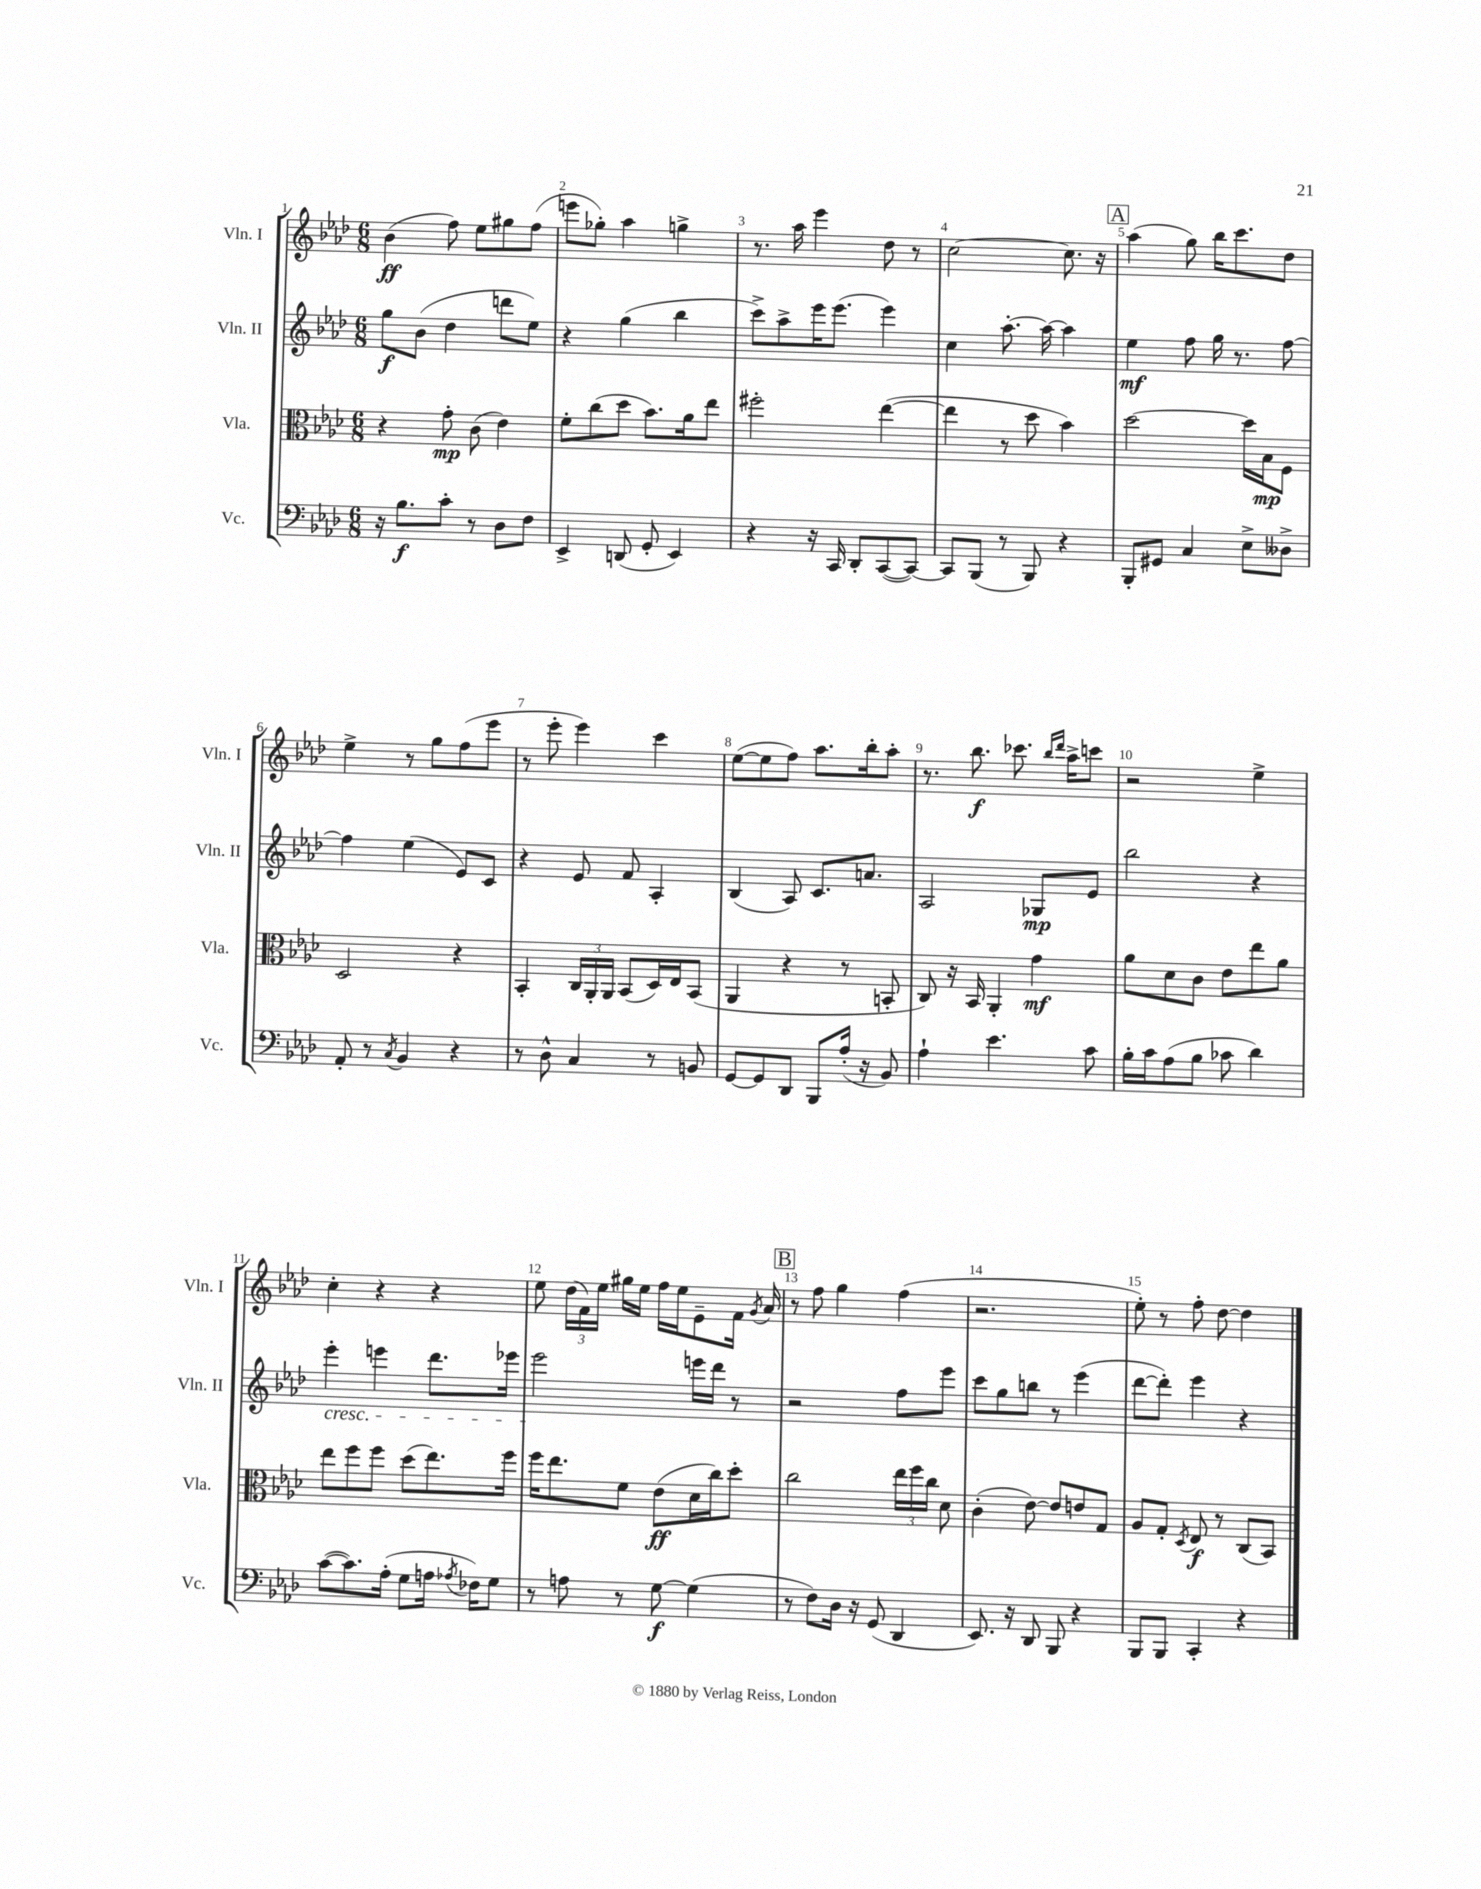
<<
\new StaffGroup <<
\new Staff = "s0" \with { instrumentName = "Vln. I" shortInstrumentName = "Vln. I" } {
    \clef treble \key aes \major \numericTimeSignature \time 6/8
    \autoBeamOff bes'4\ff( f''8) ees''8[ gis''8 f''8]( |
    e'''8[ ges''8]-.) aes''4 g''4-> |
    r8. aes''16 ees'''4 des''8 r8 |
    c''2~ c''8. r16 |
    \mark \markup { \box "A" } aes''4( g''8) bes''16[ c'''8. des''8] |
    ees''4-> r8 g''8[ f''8( ees'''8] |
    r8 ees'''8-. ees'''4) c'''4 |
    ees''8[~( ees''8 f''8]) aes''8.[ bes''16-. aes''8]-. |
    r8. bes''8.\f ces'''8. \grace { bes''16[ des'''16] } aes''16[-> c'''8] |
    r2 ees''4-> |
    c''4-. r4 r4 |
    ees''8 \tuplet 3/2 { des''16[( f'16) ees''16] } gis''16[ ees''16] f''16[ ees''16 ees'8-- f'16] \acciaccatura { g'8 } aes'16 |
    \mark \markup { \box "B" } r8 f''8 g''4 f''4( |
    r2. |
    ees''8-.) r8 f''8-. des''8~ des''4 \bar "|." |
}
\new Staff = "s1" \with { instrumentName = "Vln. II" shortInstrumentName = "Vln. II" } {
    \clef treble \key aes \major \numericTimeSignature \time 6/8
    \autoBeamOff g''8[\f bes'8]( des''4 d'''8[ ees''8]) |
    r4 g''4( bes''4 |
    c'''8[->) aes''8-> ees'''16 ees'''8.]( ees'''4) |
    c''4 aes''8.~-. aes''16~ aes''4 |
    \mark \markup { \box "A" } ees''4\mf f''8 g''16 r8. f''8~ |
    f''4 ees''4( ees'8[) c'8] |
    r4 ees'8 f'8 aes4-. |
    bes4( aes8) c'8.[ a'8.] |
    aes2 ges8[\mp ees'8] |
    bes''2 r4 |
    ees'''4-.\cresc e'''4 des'''8.[ ees'''16] |
    ees'''2\! e'''16[ des'''16] r8 |
    \mark \markup { \box "B" } r2 f''8[ ees'''8] |
    c'''8[ g''8 b''8] r8 ees'''4( |
    des'''8[~ des'''8]-.) ees'''4 r4 \bar "|." |
}
\new Staff = "s2" \with { instrumentName = "Vla." shortInstrumentName = "Vla." } {
    \clef alto \key aes \major \numericTimeSignature \time 6/8
    \autoBeamOff r4 g'8-.\mp c'8( ees'4) |
    f'8[-. c''8( des''8] bes'8.[) aes'16 ees''8] |
    fis''2-. ees''4~( |
    ees''4 r8 des''8 bes'4) |
    \mark \markup { \box "A" } des''2~ des''16[ bes16\mp f8] |
    des2 r4 |
    bes,4-. \tuplet 3/2 { c16[ aes,16-. aes,16] } bes,8[( des16) ees16 bes,8]( |
    aes,4 r4 r8 b,8-. |
    c8) r16 bes,16 aes,4-. g'4\mf |
    aes'8[ des'8 c'8] ees'8[ ees''8 aes'8] |
    ees''8[ f''8 f''8] des''8[( ees''8.) f''16] |
    f''16[ ees''8. f'8] ees'8[\ff( des'16 c''16) des''8]-. |
    \mark \markup { \box "B" } c''2 \tuplet 3/2 { ees''16[ f''16 c''16] } des'8 |
    c'4-.( ees'8~) ees'8[ e'8 g8] |
    aes8[ g8]-. \acciaccatura { des8 } ees8\f r8 c8[( bes,8]) \bar "|." |
}
\new Staff = "s3" \with { instrumentName = "Vc." shortInstrumentName = "Vc." } {
    \clef bass \key aes \major \numericTimeSignature \time 6/8
    \autoBeamOff r16 bes8.[\f c'8]-. r8 des8[ f8] |
    ees,4-> d,8( g,8-. ees,4) |
    r4 r16 c,16 des,8[-. c,8~( c,8]~) |
    c,8[ bes,,8]( r8 bes,,8) r4 |
    \mark \markup { \box "A" } bes,,8[-. gis,8] c4 ees8[-> deses8]-> |
    aes,8-. r8 \acciaccatura { c8 } bes,4 r4 |
    r8 des8-^ c4 r8 b,8 |
    g,8[~ g,8 des,8] bes,,8[ aes16]-.( r16 bes,8) |
    aes4-! ees'4. c'8 |
    bes16[-. c'16 aes8( bes8] ces'8 des'4) |
    c'8[~( c'8.) aes16]-.( g8[ a16] \acciaccatura { aes8 } fes16[) g8] |
    r8 a8 r8 g8~\f g4( |
    \mark \markup { \box "B" } r8 f8[) des16] r16 g,8( des,4 |
    ees,8.) r16 des,8 bes,,8 r4 |
    bes,,8[ bes,,8] c,4-. r4 \bar "|." |
}
>>
>>
\layout { \context { \Score \override BarNumber.break-visibility = ##(#f #t #t) barNumberVisibility = #all-bar-numbers-visible } }
